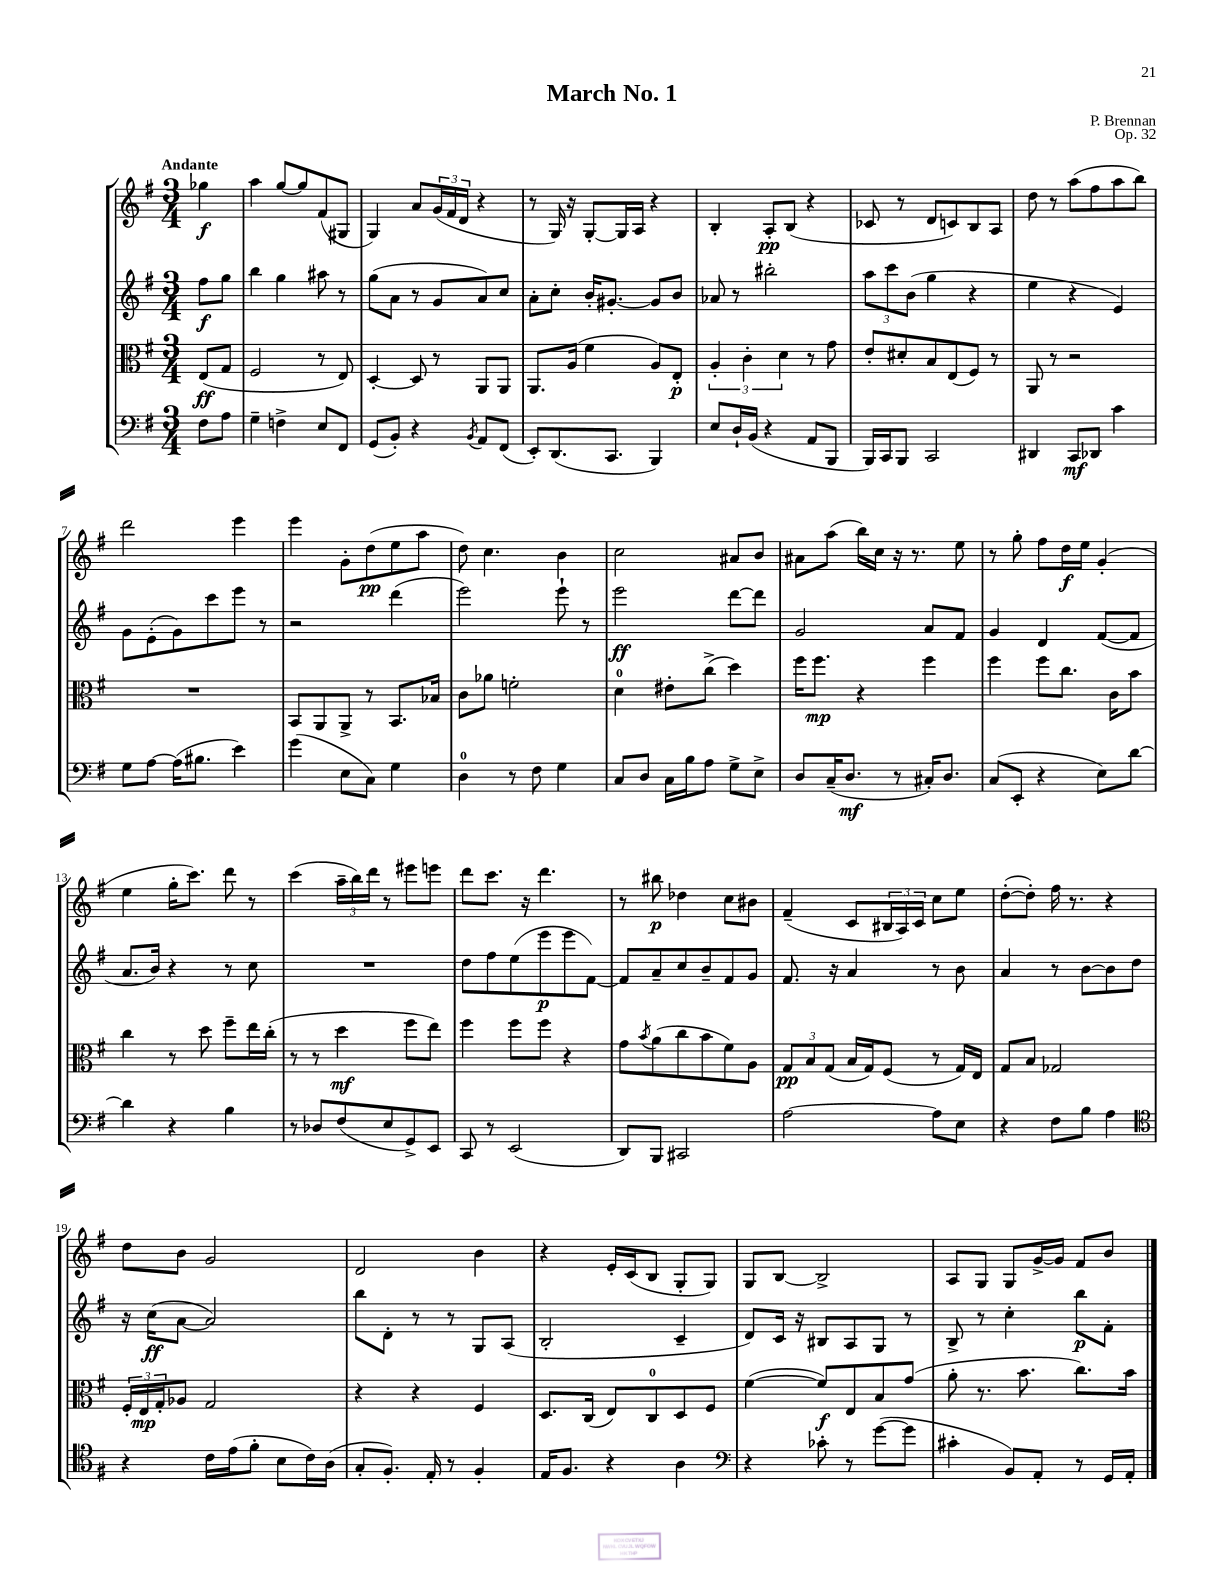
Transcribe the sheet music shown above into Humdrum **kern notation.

**kern	**kern	**kern	**kern
*staff4	*staff3	*staff2	*staff1
*clefF4	*clefC3	*clefG2	*clefG2
*k[f#]	*k[f#]	*k[f#]	*k[f#]
*M3/4	*M3/4	*M3/4	*M3/4
8F#	(8E	8ff#	4gg-
8A	8G	8gg	.
=	=	=	=
4G~	2F#	4bb	4aa
4F^	.	4gg	[8gg
.	.	.	8gg]
8E	8r	8aa#	(8f#
8FF#	8E)	8r	8G#
=	=	=	=
(8GG	[4D'	(8gg	4G)
8BB')	.	8a	.
4r	8D]	8r	8a
.	8r	8g	(24g
.	.	.	24f#
.	.	.	24d
8qBB	.	.	.
8AA	8AA	8a)	4r
(8FF#	8AA	8cc	.
=	=	=	=
8EE')	8.AA	8a'	8r
(8.DD	.	8cc'	16G)
.	(16A	.	16r
.	4f#	16b'	[8G'
8.CC	.	[8.g#'	.
.	.	.	16G]
.	.	.	16A
4BBB)	8A)	8g#]	4r
.	8E'	8b	.
=	=	=	=
8E	6A'	8a-	4B'
16D`	.	8r	.
.	6c'	.	.
(16BB	.	.	.
4r	.	2bb#'	8A'
.	6d	.	.
.	.	.	(8B
8AA	8r	.	4r
8BBB	8g	.	.
=	=	=	=
16BBB)	8e'	12aa	8c-
16CC	.	.	.
.	.	12ccc	.
8BBB	8d#'	.	8r
.	.	(12b	.
2CC	8B	4gg	8d
.	(8E	.	8c)
.	8F#)	4r	8B
.	8r	.	8A
=	=	=	=
4DD#	8AA	4ee	8dd
.	8r	.	8r
8CC	2r	4r	(8aa
8DD-	.	.	8ff#
4c	.	4e)	8aa
.	.	.	8bb)
=	=	=	=
8G	2.r	8g	2ddd
[8A	.	(8e'	.
(16A]	.	8g)	.
8.B#	.	.	.
.	.	8ccc	.
4e)	.	8eee	4eee
.	.	8r	.
=	=	=	=
(4g	8BB	2r	4eee
.	8AA	.	.
8E	8AA^	.	8g'
8C)	8r	.	(8dd
4G	8.BB	(4ddd	8ee
.	.	.	8aa
.	16B-	.	.
=	=	=	=
4D	8c	2eee)	8dd)
.	8a-	.	4.cc
8r	2f'	.	.
8F#	.	.	.
4G	.	8eee`	4b
.	.	8r	.
=	=	=	=
8C	4d	2eee	2cc
8D	.	.	.
16C	8e#'	.	.
16B	.	.	.
8A	(8cc^	.	.
8G^	4dd)	[8ddd	8a#
8E^	.	8ddd]	8b
=	=	=	=
8D	16ff#	2g	8a#
.	8.ff#	.	.
(16C~	.	.	(8aa
8.D	.	.	.
.	4r	.	16bb)
.	.	.	16cc
8r	.	.	16r
.	.	.	8.r
16C#')	4ff#	8a	.
8.D	.	.	.
.	.	8f#	8ee
=	=	=	=
(8C	4ff#	4g	8r
8EE'	.	.	8gg'
4r	8ff#	4d	8ff#
.	8.cc	.	16dd
.	.	.	16ee
8E)	.	([8f#	(4g'
.	16c	.	.
[8d	8b	8f#]	.
=	=	=	=
4d]	4cc	8.a	4ee
.	.	16b)	.
4r	8r	4r	16gg'
.	.	.	8.ccc)
.	8dd	.	.
4B	8ff#~	8r	8ddd
.	16ee	8cc	8r
.	(16cc'	.	.
=	=	=	=
8r	8r	2.r	(4ccc
8D-	8r	.	.
(8F#	4dd	.	24aa~
.	.	.	24bb)
.	.	.	24ddd
8E	.	.	8r
8GG^)	8ff#	.	8eee#
8EE	8ee)	.	8eee
=	=	=	=
8CC	4ff#	8dd	8ddd
8r	.	8ff#	8.ccc
(2EE	8ff#	(8ee	.
.	.	.	16r
.	8ff#	8eee	4.ddd
.	4r	8eee	.
.	.	[8f#)	.
=	=	=	=
8DD)	8g	8f#]	8r
.	8qb	.	.
8BBB	(8a	8a~	8bb#
2CC#	8cc	8cc	4dd-
.	8b	8b~	.
.	8f#)	8f#	8cc
.	8A	8g	8b#
=	=	=	=
[2A	12G	8.f#	(4f#~
.	12B	.	.
.	(12G	.	.
.	.	16r	.
.	16B	4a	8c
.	16G)	.	.
.	(8F#	.	24B#
.	.	.	24A)
.	.	.	24c
8A]	8r	8r	8cc
8E	16G)	8b	8ee
.	16E	.	.
=	=	=	=
4r	8G	4a	([8dd'
.	8B	.	8dd'])
8F#	2G-	8r	16ff#
.	.	.	8.r
8B	.	[8b	.
4A	.	8b]	4r
.	.	8dd	.
=	=	=	=
*clefC4	*	*	*
4r	24F#'	16r	8dd
.	24E	.	.
.	.	(16cc	.
.	24G'	.	.
.	8A-	[8a	8b
16c	2G	2a])	2g
(16e	.	.	.
8f#'	.	.	.
8B	.	.	.
16c)	.	.	.
(16A	.	.	.
=	=	=	=
8G'	4r	8bb	2d
8.F#')	.	8d'	.
.	4r	8r	.
16E'	.	.	.
8r	.	8r	.
4F#'	4F#	8G	4b
.	.	(8A	.
=	=	=	=
16E	8.D	2B'	4r
8.F#	.	.	.
.	(16C	.	.
4r	8E)	.	16e'
.	.	.	(16c
.	8C	.	8B
4A	8D	4c~	8G'
.	8F#	.	8G)
=	=	=	=
*clefF4	*	*	*
4r	([4f#	8d)	8G
.	.	16c	[8B
.	.	16r	.
8c-'	8f#])	8B#	2B^]
8r	8E	8A	.
([8g	8B	8G	.
8g]	(8g	8r	.
=	=	=	=
4c#'	8a'	8B^	8A
.	8.r	8r	8G
8BB)	.	4cc'	8G
.	8.b	.	.
8AA'	.	.	[16g^
.	.	.	16g]
8r	8.cc)	8bb	8f#
16GG	.	8f#'	8b
16AA'	16b	.	.
==	==	==	==
*-	*-	*-	*-
